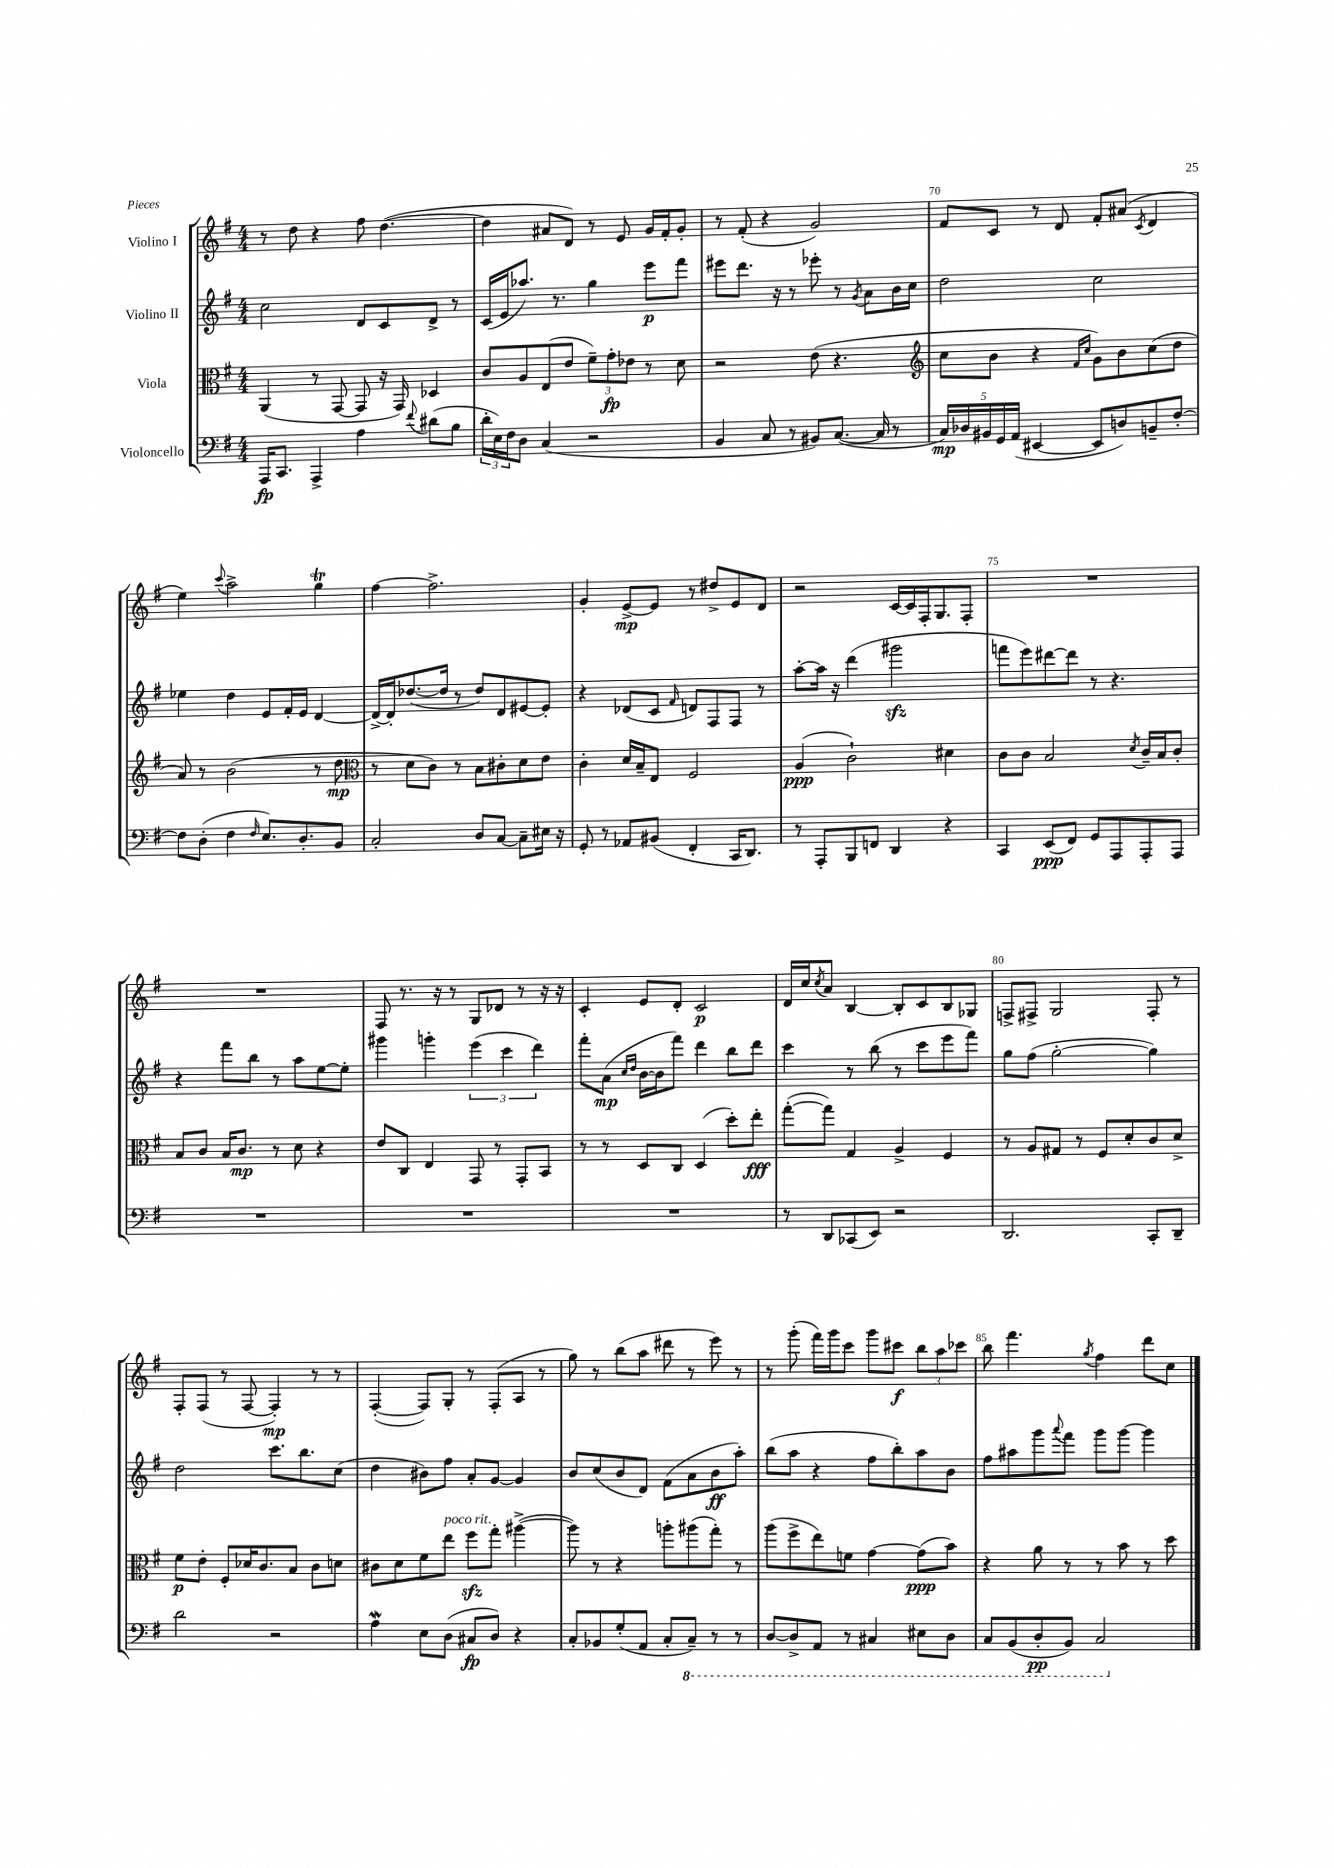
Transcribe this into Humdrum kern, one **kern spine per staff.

**kern	**kern	**kern	**kern
*staff4	*staff3	*staff2	*staff1
*clefF4	*clefC3	*clefG2	*clefG2
*k[f#]	*k[f#]	*k[f#]	*k[f#]
*M4/4	*M4/4	*M4/4	*M4/4
16AAA	(4AA	2cc	8r
8.CC	.	.	.
.	.	.	8dd
4AAA^	8r	.	4r
.	[8GG	.	.
4A	8GG]	8d	8ff#
.	16r	8c	([4.dd
.	16GG)	.	.
8qqf#	.	.	.
(8d#	4D-	8d^	.
8B	.	8r	.
=	=	=	=
24d'	8c	(16c	4dd]
24E)	.	.	.
.	.	16e	.
24F#	.	.	.
8D	8A	8.aa-)	.
(4C	(8E	.	8a#
.	.	8.r	.
.	8e	.	8d)
2r	12f#~)	4gg	8r
.	12g'	.	.
.	.	.	8e
.	12e-	.	.
.	8r	8eee	16g
.	.	.	16f#'
.	8d	8fff#	8g'
=	=	=	=
4BB	2r	8eee#	8r
.	.	8.ddd	(8f#'
8C	.	.	4r
.	.	16r	.
8r	.	8r	.
8BB#)	(8e	8eee-'	2g)
([8.C	4.r	8r	.
.	.	8qg	.
.	.	8a	.
16C]	.	.	.
8r	.	16b	.
.	.	16cc	.
=	=	=	=
*	*clefG2	*	*
20C)	8cc	2dd	8f#
20D-	.	.	.
20BB#	.	.	.
.	8b	.	8c
20GG	.	.	.
(20AA	.	.	.
[4EE#	4r	.	8r
.	.	.	8d
.	16qqf#	.	.
.	16qqcc	.	.
8EE#]	8g)	2cc	8f#'
8D)	8b	.	(8a#
.	.	.	8qc
8BB~	(8cc	.	4d
[8F#'	8dd	.	.
=	=	=	=
8F#]	8a)	4ee-	4ee)
(8D'	8r	.	.
.	.	.	8qqccc
4F#	(2b	4dd	2aa^
16qqF#	.	.	.
8.E)	.	8e	.
.	.	16f#'	.
8.D'	.	16e	.
.	8r	[4d	4gg
8BB	8dd	.	.
=	=	=	=
*	*clefC3	*	*
2C'	8r	16d^_	[4ff#
.	.	16d']	.
.	8d	([8.dd-	.
.	8c)	.	2.ff#^]
.	.	16dd-]	.
.	8r	8r	.
8D	8B	8dd-)	.
[8C	8c#'	8d	.
8C~]	8d	[8e#	.
16E#	8e	8e#']	.
16r	.	.	.
=	=	=	=
8GG'	4c'	4r	4g'
8r	.	.	.
8AA-	16d	(8d-	[8e^
.	16B~	.	.
(8BB#	8E	8c	8e]
.	.	16qqf#	.
4FF#'	2F#	8d)	8r
.	.	8F#	8dd#^
16CC	.	8F#	8e
8.DD)	.	.	.
.	.	8r	8d
=	=	=	=
8r	(4A	[8aa'	2r
8AAA'	.	16aa]	.
.	.	16r	.
8BBB	2c`)	(4ddd	.
8FF	.	.	.
4DD	.	2ggg#	[16c
.	.	.	16c]
.	.	.	16F#'
.	.	.	8.G
4r	4d#	.	.
.	.	.	8F#'
=	=	=	=
4CC	8c	8fff	1r
.	8c	8eee)	.
(8EE	2B	[8ddd#	.
8FF#)	.	8ddd#]	.
8GG	.	8r	.
8AAA	.	4.r	.
.	8qd	.	.
8AAA'	16c~	.	.
.	16B	.	.
8AAA	8c'	.	.
=	=	=	=
1r	8B	4r	1r
.	8c	.	.
.	16B	8fff#	.
.	8.c	.	.
.	.	8bb	.
.	8r	8r	.
.	8d	8aa	.
.	4r	[8ee	.
.	.	8ee']	.
=	=	=	=
1r	8e	4ggg#	8F#
.	8C	.	8.r
.	4E	4ggg'	.
.	.	.	16r
.	.	.	8r
.	8GG	(6eee	8G
.	8r	.	8d-
.	.	6ccc	.
.	8GG'	.	8r
.	.	6ddd)	.
.	8BB	.	16r
.	.	.	16r
=	=	=	=
1r	8r	8fff#'	4c'
.	8r	(8a	.
.	.	16qqcc	.
.	.	16qqdd	.
.	8D	[16b	8e
.	.	16b]	.
.	8C	8fff#)	8d'
.	(4D	4ddd	2c
.	8dd')	8bb	.
.	8ee'	8ddd	.
=	=	=	=
8r	([8gg'	4ccc	16d
.	.	.	16cc
.	.	.	8qcc
8DD	8gg])	.	8a
(8CC-	4G	8r	[4B
8EE)	.	(8bb	.
2r	4A^	8r	8B']
.	.	8ccc	8c
.	4F#	8eee	8B
.	.	8fff#)	8G-
=	=	=	=
2.DD	8r	8gg	8F^
.	8A	(8ff#	8F#^
.	8G#	[2gg'	2G
.	8r	.	.
.	8F#	.	.
.	8d'	.	.
8CC'	8c	4gg])	8F#'
8DD~	8d^	.	8r
=	=	=	=
2d	8f#	2dd	8F#'
.	8e'	.	(8F#
.	8F#'	.	8r
.	16d-	.	[8F#
.	8.c	.	.
2r	.	8.ccc	4F#'])
.	8B	.	.
.	.	8.bb	.
.	8c	.	8r
.	8d	(8cc	8r
=	=	=	=
4A	8c#	4dd	([4F#'
.	8d	.	.
8E	8f#	8b#)	8F#])
(8D	8ee	8ff#	8G'
8C#	8ff#	8a'	8r
8D)	8gg'	[8g	(8F#'
4r	([4aa#^	4g]	8A
.	.	.	8r
=	=	=	=
8C'	8aa#])	8b	8gg)
8BB-	8r	(8cc	8r
(8G'	4r	8b	(8bb
8AA	.	8d)	8aa
8C'	8aa'	(8f#	8ddd#
8CC~)	(8aa#	8a	8r
8r	8gg')	8b	8eee)
8r	8r	8aa')	8r
=	=	=	=
[8DD	(8aa	(8bb	8r
8DD^]	8ff#^	8aa	(8ggg'
8AAA	8ee)	4r	16fff#)
.	.	.	16ggg
8r	8f	.	8ccc
4CC#	[4g	8ff#	8ggg
.	.	8bb')	8ccc#
8EE#	(8g]	8aa	12bb
.	.	.	12aa
8DD	8b)	8b	.
.	.	.	12ccc-
=	=	=	=
8CC	4r	8ff#	8bb
(8BBB	.	8aa#	4.fff#
8DD'	8a	8ggg	.
.	.	8qqaaa	.
8BBB)	8r	8fff#	.
.	.	.	8qgg
2CC	8r	8ggg	4ff#
.	8b	[8ggg	.
.	8r	4ggg]	8ddd
.	8dd	.	8cc
==	==	==	==
*-	*-	*-	*-
